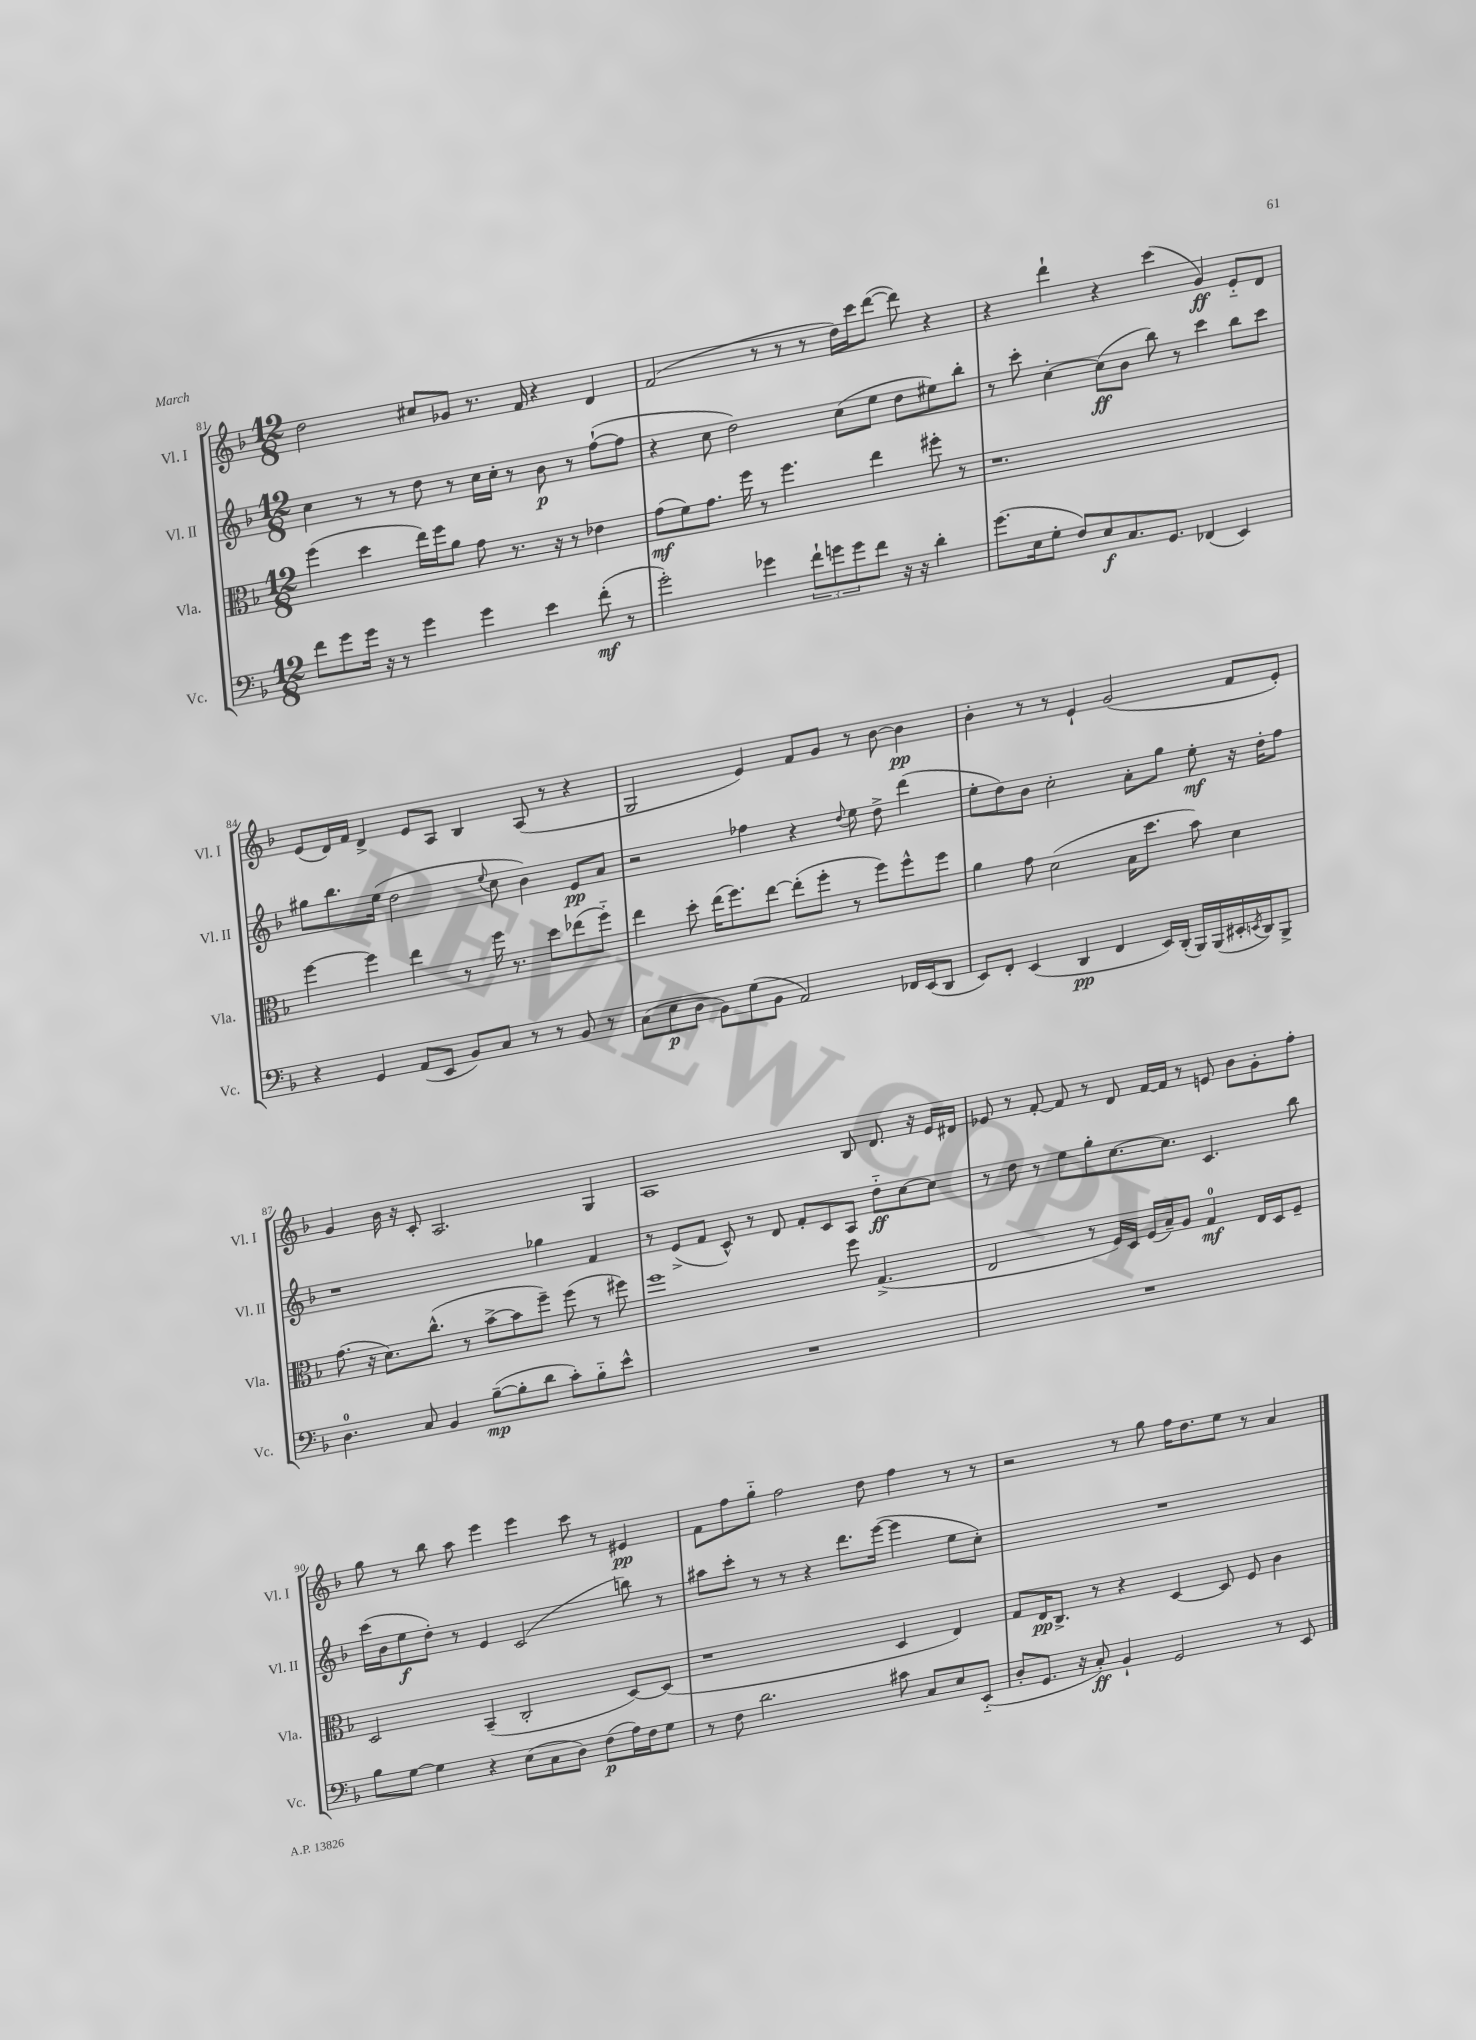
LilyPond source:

<<
\new StaffGroup <<
\new Staff = "s0" \with { instrumentName = "Vl. I" shortInstrumentName = "Vl. I" } {
    \clef treble \key f \major \numericTimeSignature \time 12/8
    d''2 cis''8 ges'8 r8. f'16 r4 d'4 |
    f'2( r8 r8 r8 d''16) c'''16 d'''8~( d'''8) r4 |
    r4 d'''4-! r4 c'''4( g'4\ff) e'8-_ d'8 |
    e'8( d'16) f'16 d'4-> e'8 a8 bes4 a8( r8 r4 |
    g2 e'4) f'8 g'8 r8 bes'8~ bes'4\pp |
    bes'4-. r8 r8 e'4-! g'2( f'8 e'8-.) |
    g'4 bes'16 r16 c'8-. a2. g4 |
    a1 bes8 d'8. r16 e'16 dis'16 |
    ees'8 r8 f'8~-. f'8 r8 d'8 f'16~ f'16 r8 e'8 bes'8 g'8-. f''8-. |
    g''8 r8 bes''8 a''8 e'''4 e'''4 c'''8 r8 eis'4\pp |
    f'8 f''8 g''8-_ f''2 d''8 f''4 r8 r8 |
    r2 r8 g''8 f''16 d''8. e''8 r8 a'4 \bar "|." |
}
\new Staff = "s1" \with { instrumentName = "Vl. II" shortInstrumentName = "Vl. II" } {
    \clef treble \key f \major \numericTimeSignature \time 12/8
    c''4 r8 r8 d''8 r8 c''16 c''16-. r8 bes'8\p r8 f''8~-!( f''8 |
    r4 c''8 d''2) c''8( e''8 d''8 eis''8) bes''8-. |
    r8 c'''8-. c''4~-. c''8\ff( bes'8 bes''8) r8 c'''4 bes''8 c'''8 |
    gis''8 bes''8. e''16( d''2 \appoggiatura { e''8 } c''8 bes'4) e'8\pp a'8 |
    r2 fes''4 r4 \appoggiatura { d''8 } e''8 d''8-> d'''4( |
    e''8-. d''8) bes'8 c''2-. a'8-. g''8 e''8-.\mf r16 d''16-. f''8 |
    r1 ges''4 f'4 |
    r8 e'8->( f'8 c'8-^) r8 d'8 f'8-. c'8 a8 d''8-_\ff c''8~ c''8 |
    r8 d''8 r8 e''8 g''8-. c''8.~ c''8. c'4. bes''8 |
    c'''16( bes'16 e''8\f d''8-.) r8 e'4 c'2( b''8) r8 |
    ais''8 c'''8-. r8 r8 r4 d'''8. e'''16~( e'''4 e''8 c''8-.) |
    R1. \bar "|." |
}
\new Staff = "s2" \with { instrumentName = "Vla." shortInstrumentName = "Vla." } {
    \clef alto \key f \major \numericTimeSignature \time 12/8
    f''4( d''4 e''16) f''16 a'8 g'8 r8. r16 r8 ees'4 |
    g'8\mf( f'8) g'8. f''16 r8 f''4. e''4 fis''8-. r8 |
    r1. |
    f''4~ f''4 e''4 r8 f''16 r8. d''8 ees''8( f''8-_) |
    e''4 d''8-. e''16( f''8.) e''8~ e''8-.( f''8-. r8 f''8) f''8-^ f''8 |
    a'4 g'8 d'2( bes16 d''8. bes'8) d'4 |
    g'8.( r16 d'8.) c''8.-^( r8 bes'8~-> bes'8 f''8--) f''8( r8 fis''8) |
    f''1 f''8 g4.->( |
    e2 r8 f16) d16 f16( bes16--) a8 g4-0\mf e16 d16 f8-- |
    d2 bes,4--( c2-. d8~) d8( |
    r1 d4 e4) |
    g8 e16\pp c8.-> r8 r4 d4~ d8 f8 c'4 \bar "|." |
}
\new Staff = "s3" \with { instrumentName = "Vc." shortInstrumentName = "Vc." } {
    \clef bass \key f \major \numericTimeSignature \time 12/8
    f'8 g'8 g'16 r16 r8 g'4 g'4 e'4 f'8-.\mf( r8 |
    g'2-.) ges'4 \tuplet 3/2 { f'8-! g'8 g'8 } f'8 r16 r16 d'4-. |
    g'8.( e16 g8-. f8) e8\f c8. g,8. fes,4( e,4) |
    r4 g,4 a,8( e,8 bes,8) c8 r8 r8 bes,8 r8 |
    c8( e8\p d8 bes,8) g8( bes,8 a,2) fes,16 e,16( d,8 |
    e,8) f,8-. e,4( d,4\pp f,4 e,16) d,16-.( bes,,16) bes,,16( eis,16-. \acciaccatura { e,8 } d,16) bes,,8-> |
    d4.-0 c8 bes,4 bes8~--\mp( bes8-. d'8 c'8-.) bes8-_ e'8-^ |
    R1. |
    R1. |
    bes8 g8~ g4 r4 e8( c8 d8) f8\p( a16) f16 g8 |
    r8 f8 d'2. cis'8 c8 e8 e,8-_( |
    d8-. g,8. r16 c8-.\ff) bes,4-! g,2 r8 e,8 \bar "|." |
}
>>
>>
\layout { \context { \Score currentBarNumber = #81 } }
